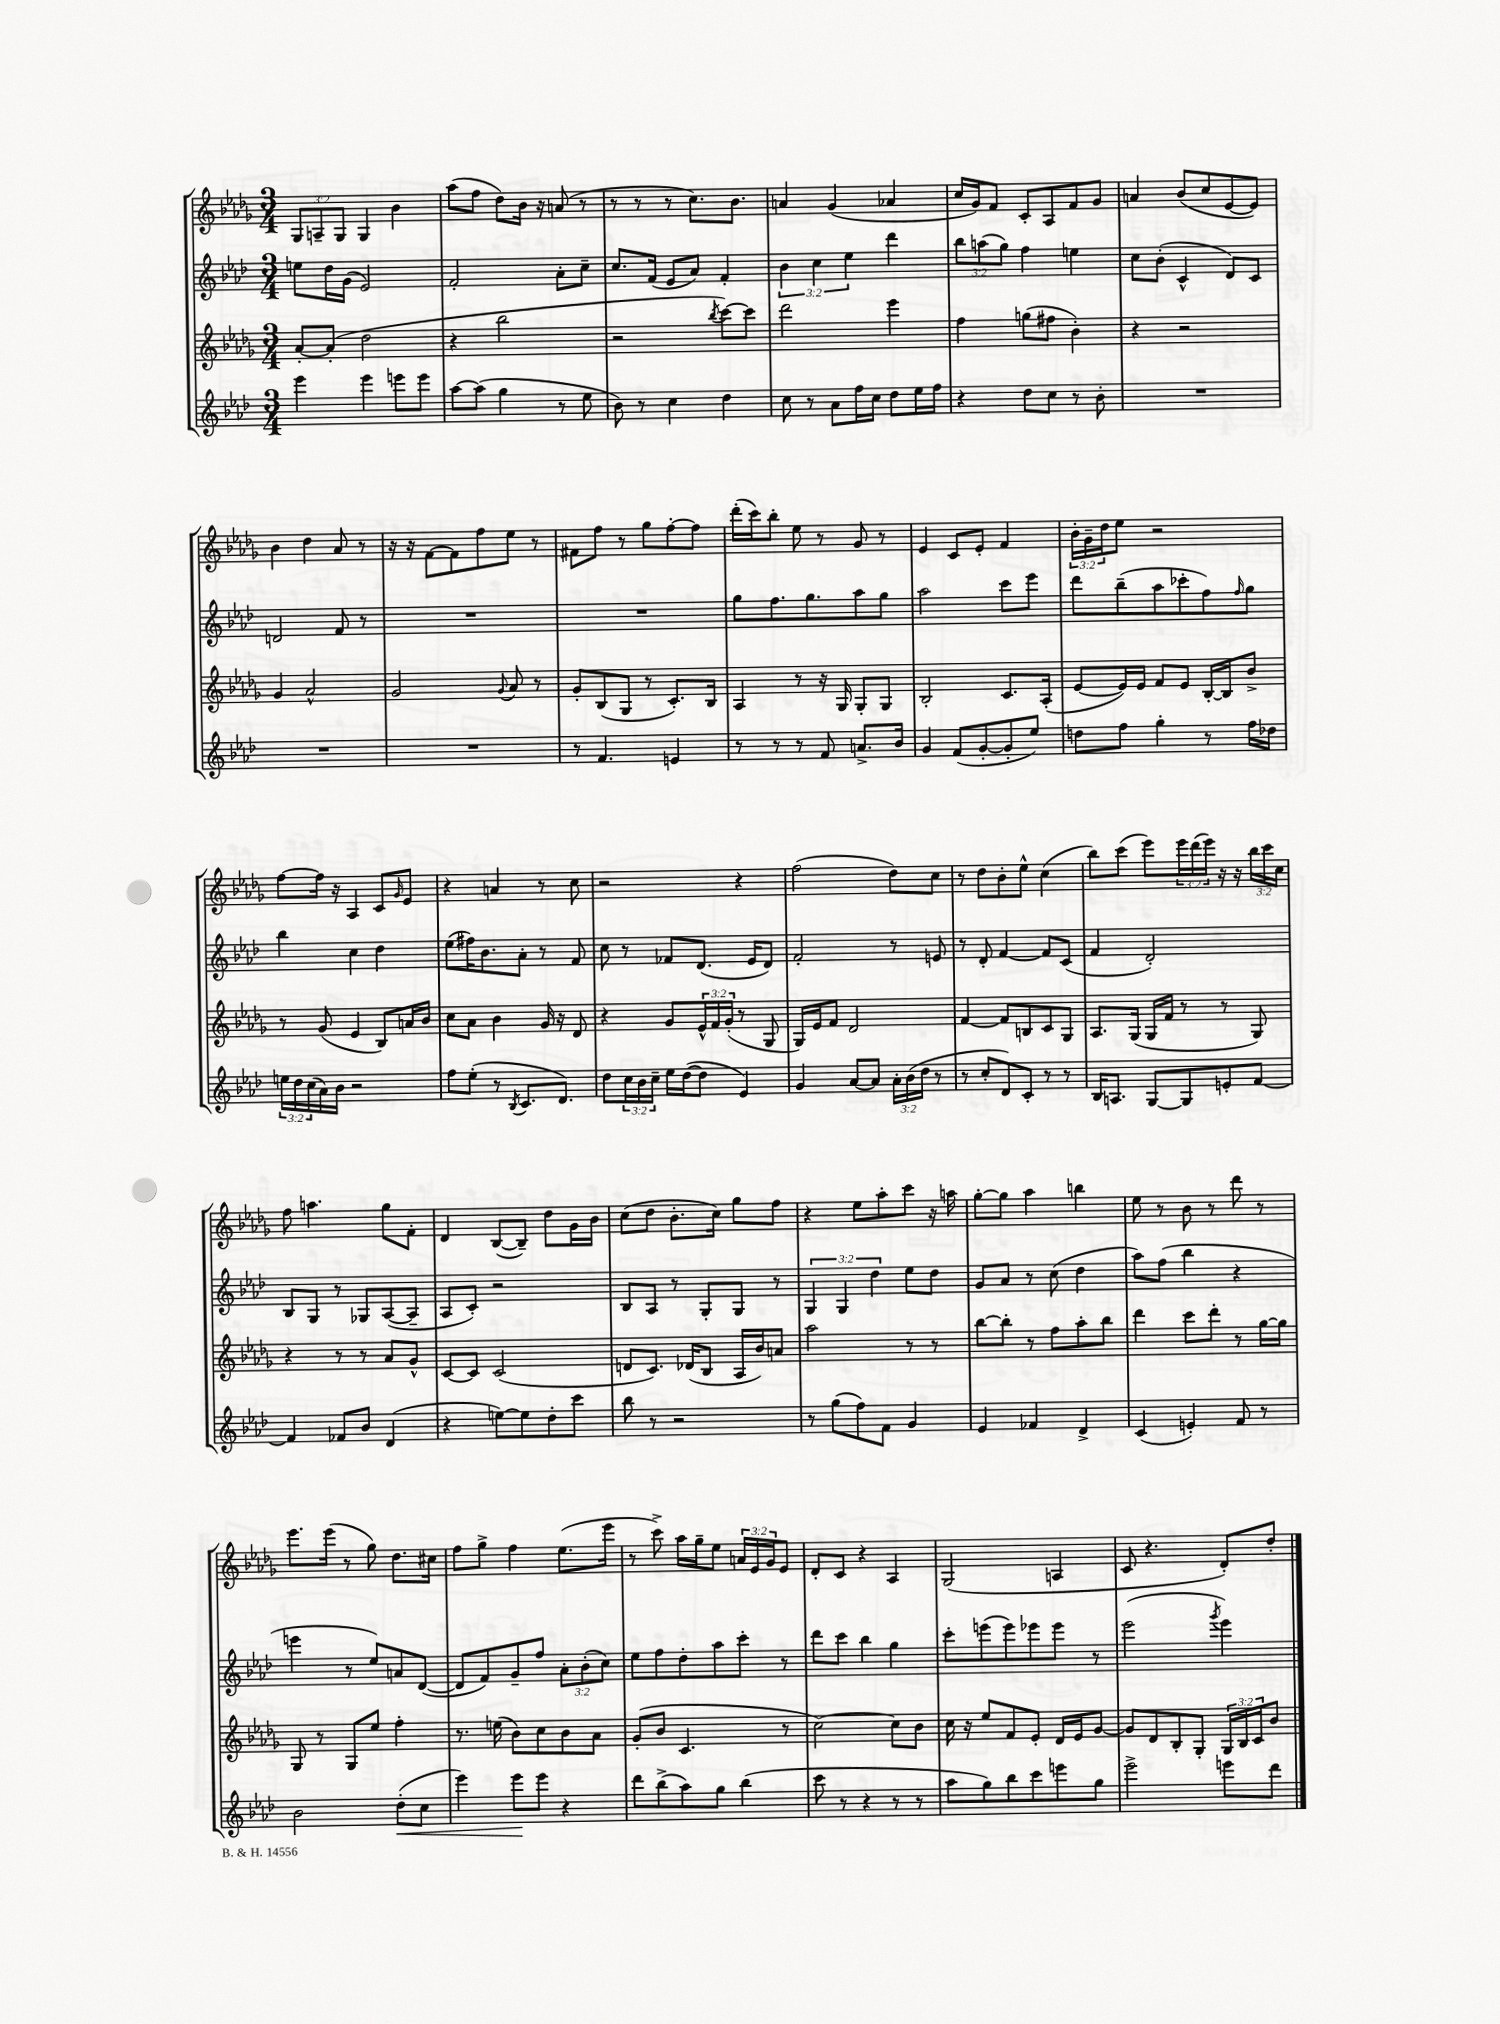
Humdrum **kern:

**kern	**kern	**kern	**kern
*staff4	*staff3	*staff2	*staff1
*clefG2	*clefG2	*clefG2	*clefG2
*k[b-e-a-d-]	*k[b-e-a-d-g-]	*k[b-e-a-d-]	*k[b-e-a-d-g-]
*M3/4	*M3/4	*M3/4	*M3/4
4eee-	[8a-'	8ee	12G-
.	.	.	12A~
.	(8a-']	16dd-	.
.	.	.	12G-
.	.	(16g	.
4eee-	2dd-	2e-)	4G-
8eee	.	.	4b-
8eee	.	.	.
=	=	=	=
[8aa-	4r	2f'	(8aa-
(8aa-]	.	.	8ff
4gg	2bb-	.	8dd-)
.	.	.	16b-
.	.	.	16r
8r	.	8a-'	(8a
8ee-	.	8cc~	8r
=	=	=	=
8b-)	2r	8.cc	8r
8r	.	.	8r
.	.	(16f	.
4cc	.	8e-	8r
.	.	8a-)	8.cc)
.	8qbb-	.	.
4dd-	[8ccc)	4f'	.
.	.	.	8.b-
.	8ccc]	.	.
=	=	=	=
8cc	2ddd-	6b-	4a
8r	.	.	.
.	.	6cc	.
8a-	.	.	(4g-
.	.	6ee-	.
16ff	.	.	.
16cc	.	.	.
8dd-	4eee-	4ddd-	4a-
16ee-	.	.	.
16ff	.	.	.
=	=	=	=
4r	4ff	12bb-	16cc
.	.	.	16g-)
.	.	(12aa	.
.	.	.	8f
.	.	12gg)	.
8dd-	(8gg	4ff	8c'
8cc	8ff#	.	8A-
8r	4b-')	4ee	8f
8b-'	.	.	8g-
=	=	=	=
2.r	4r	8cc	4a
.	.	(8b-'	.
.	2r	4c^^	(8b-
.	.	.	8cc
.	.	8d-)	[8e-
.	.	8c	8e-])
=	=	=	=
2.r	4g-	2d	4b-
.	2a-^^	.	4dd-
.	.	8f	8a-
.	.	8r	8r
=	=	=	=
2.r	2g-	2.r	16r
.	.	.	16r
.	.	.	[8f
.	.	.	8f]
.	.	.	8ff
.	8qqg-	.	.
.	8a-	.	8ee-
.	8r	.	8r
=	=	=	=
8r	8g-'	2.r	8f#
4.f	(8B-	.	8ff
.	8G-	.	8r
.	8r	.	8gg-
4e	8.c')	.	[8ff'
.	.	.	8ff]
.	16B-	.	.
=	=	=	=
8r	4A-	8gg	(16ddd-'
.	.	.	16ccc)
8r	.	8.ff	8bb-'
8r	8r	.	8ee-
.	.	8.gg	.
8f	16r	.	8r
.	16G-	.	.
8.a^	8G-'	8aa-	8g-
.	8G-	8gg	8r
16b-	.	.	.
=	=	=	=
4g	2B-'	2aa-	4e-
(8f	.	.	8c
[8g'	.	.	8e-'
8g']	8.c	8ccc	4f
8ee-)	.	8eee-	.
.	(16A-'	.	.
=	=	=	=
8dd	[8e-	8ddd-	24b-'
.	.	.	24g-~
.	.	.	24dd-
8ff	16e-])	(8bb-~	8ee-
.	16e-	.	.
4gg'	8f	8aa-	2r
.	8e-	8ccc-'	.
8r	[16B-'	8ff)	.
.	16B-]	.	.
.	.	16qqff	.
16ff	8b-^	8gg	.
16dd-	.	.	.
=	=	=	=
24ee	8r	4bb-	[8ff
24dd-	.	.	.
(24cc	.	.	.
16a-)	(8g-	.	16ff]
16b-	.	.	16r
2r	4e-	4cc	4A-
.	8B-)	4dd-	8c
.	.	.	16qqg-
.	16a	.	8e-
.	16b-	.	.
=	=	=	=
8ff	8cc	(8ee-	4r
(8ee-'	8a-	16ff#)	.
.	.	8.b-	.
8r	4b-	.	4a
8qB-	.	.	.
8.c	.	8a-'	.
.	16g-	8r	8r
8.d-)	16r	.	.
.	8d-	8f	8cc
=	=	=	=
8dd-	4r	8cc	2r
24cc	.	8r	.
24b-	.	.	.
24cc~	.	.	.
16ee-	8g-	8f-	.
([16dd-	.	.	.
8dd-]	24e-^^	(8.d-	.
.	24f	.	.
.	(24g-'	.	.
4e-)	8r	.	4r
.	.	16e-	.
.	8G-	8d-)	.
=	=	=	=
4g	16G-)	2f'	(2ff
.	16e-	.	.
.	8f	.	.
[8a-	2d-	.	.
8a-]	.	.	.
24a-'	.	8r	8dd-)
(24b-	.	.	.
24dd-	.	.	.
8r	.	8e	8cc
=	=	=	=
8r	[4f	8r	8r
8cc'	.	8d-'	8dd-
8d-)	8f]	[4f	8b-'
8c'	8B	.	8ee-^^
8r	8c	8f]	(4cc
8r	8G-	(8c	.
=	=	=	=
16B-	8.A-	4f	8bb-)
8.A	.	.	.
.	.	.	(8ccc
.	(16G-	.	.
[8G	16G-	2d-')	8eee-)
.	16f	.	.
8G]	8r	.	24eee-
.	.	.	(24ddd-
.	.	.	24eee-)
8e'	8r	.	16r
.	.	.	16r
[8f	8G-)	.	24bb-
.	.	.	24ccc
.	.	.	24cc
=	=	=	=
4f]	4r	8B-	8ff
.	.	8G	4.aa
8f-	8r	8r	.
8b-	8r	8G-	.
(4d-	8a-	([8A-	8gg-
.	8g-^^	8A-~]	8f'
=	=	=	=
4r	[8c	8A-	4d-
.	8c]	8c')	.
[8ee)	(2c	2r	([8B-
8ee]	.	.	8B-~])
8dd-'	.	.	8dd-
8ccc	.	.	16g-
.	.	.	16b-
=	=	=	=
8bb-	8d	8B-	(8cc
8r	8.c)	8A-	8dd-
2r	.	8r	8.b-'
.	(16d-	.	.
.	8B-	8G'	.
.	.	.	16cc)
.	16A-	8G	8gg-
.	16b-)	.	.
.	8a	8r	8ff
=	=	=	=
8r	2aa-	6G	4r
(8gg	.	.	.
.	.	6G	.
8ff)	.	.	8ee-
.	.	6dd-	.
8f	.	.	8aa-'
4g	8r	8ee-	8ccc
.	8r	8dd-	16r
.	.	.	16aa
=	=	=	=
4e-	[8bb-	8g	[8gg-'
.	8bb-']	8a-	8gg-]
4f-	8r	8r	4aa-
.	8ff	(8cc	.
4d-^	8aa-'	4dd-	4bb
.	8bb-	.	.
=	=	=	=
(4c	4ddd-	8aa-)	8ee-
.	.	(8ff	8r
4e')	8ccc	4bb-	8b-
.	8ddd-'	.	8r
8f	8r	4r	8ddd-
8r	[16gg-	.	8r
.	16gg-]	.	.
=	=	=	=
2b-	8G-	4eee	8.eee-
.	8r	.	.
.	.	.	(16eee-
.	8G-	8r	8r
.	8ee-	8ee-)	8gg-)
(8dd-'	4ff'	8a	8.dd-
8cc	.	([8d-	.
.	.	.	16cc#
=	=	=	=
4eee-)	8.r	8d-]	8ff
.	.	8f)	8gg-^
.	(16ee	.	.
8eee-	8b-)	8g~	4ff
8eee-	8cc	8ff	.
4r	8b-	12a-'	(8.ee-
.	.	(12b-'	.
.	8a-	.	.
.	.	12cc)	.
.	.	.	16eee-
=	=	=	=
8ddd-	(8g-'	8ee-	8r
(8bb-^	8b-	8ff	8ccc^)
8aa-)	4.c	8dd-'	16aa-
.	.	.	16gg-~
8gg	.	8aa-	8ee-
(4bb-	.	8ccc'	24a
.	.	.	24e-
.	.	.	24g-
.	8r	8r	8e-
=	=	=	=
8ccc	[2cc)	8ddd-	8d-'
8r	.	8ccc	8c
4r	.	4bb-	4r
8r	8cc]	4gg	4A-
8r	8b-	.	.
=	=	=	=
8aa-	16cc	8ccc'	(2G-
.	16r	.	.
8gg)	8ee-	(8eee	.
8bb-	8f	8eee)	.
8ccc	8e-'	8eee-	.
8eee	16d-	8eee-	4A
.	16e-	.	.
8gg	[8g-	8r	.
=	=	=	=
2eee-^	8g-]	(2eee-	8c
.	8d-	.	4.r
.	8B-'	.	.
.	8G-'	.	.
.	.	8qggg	.
8eee	24G-	4eee-)	8d-')
.	24B-	.	.
.	24c	.	.
8ddd-	8b-	.	8dd-'
==	==	==	==
*-	*-	*-	*-
